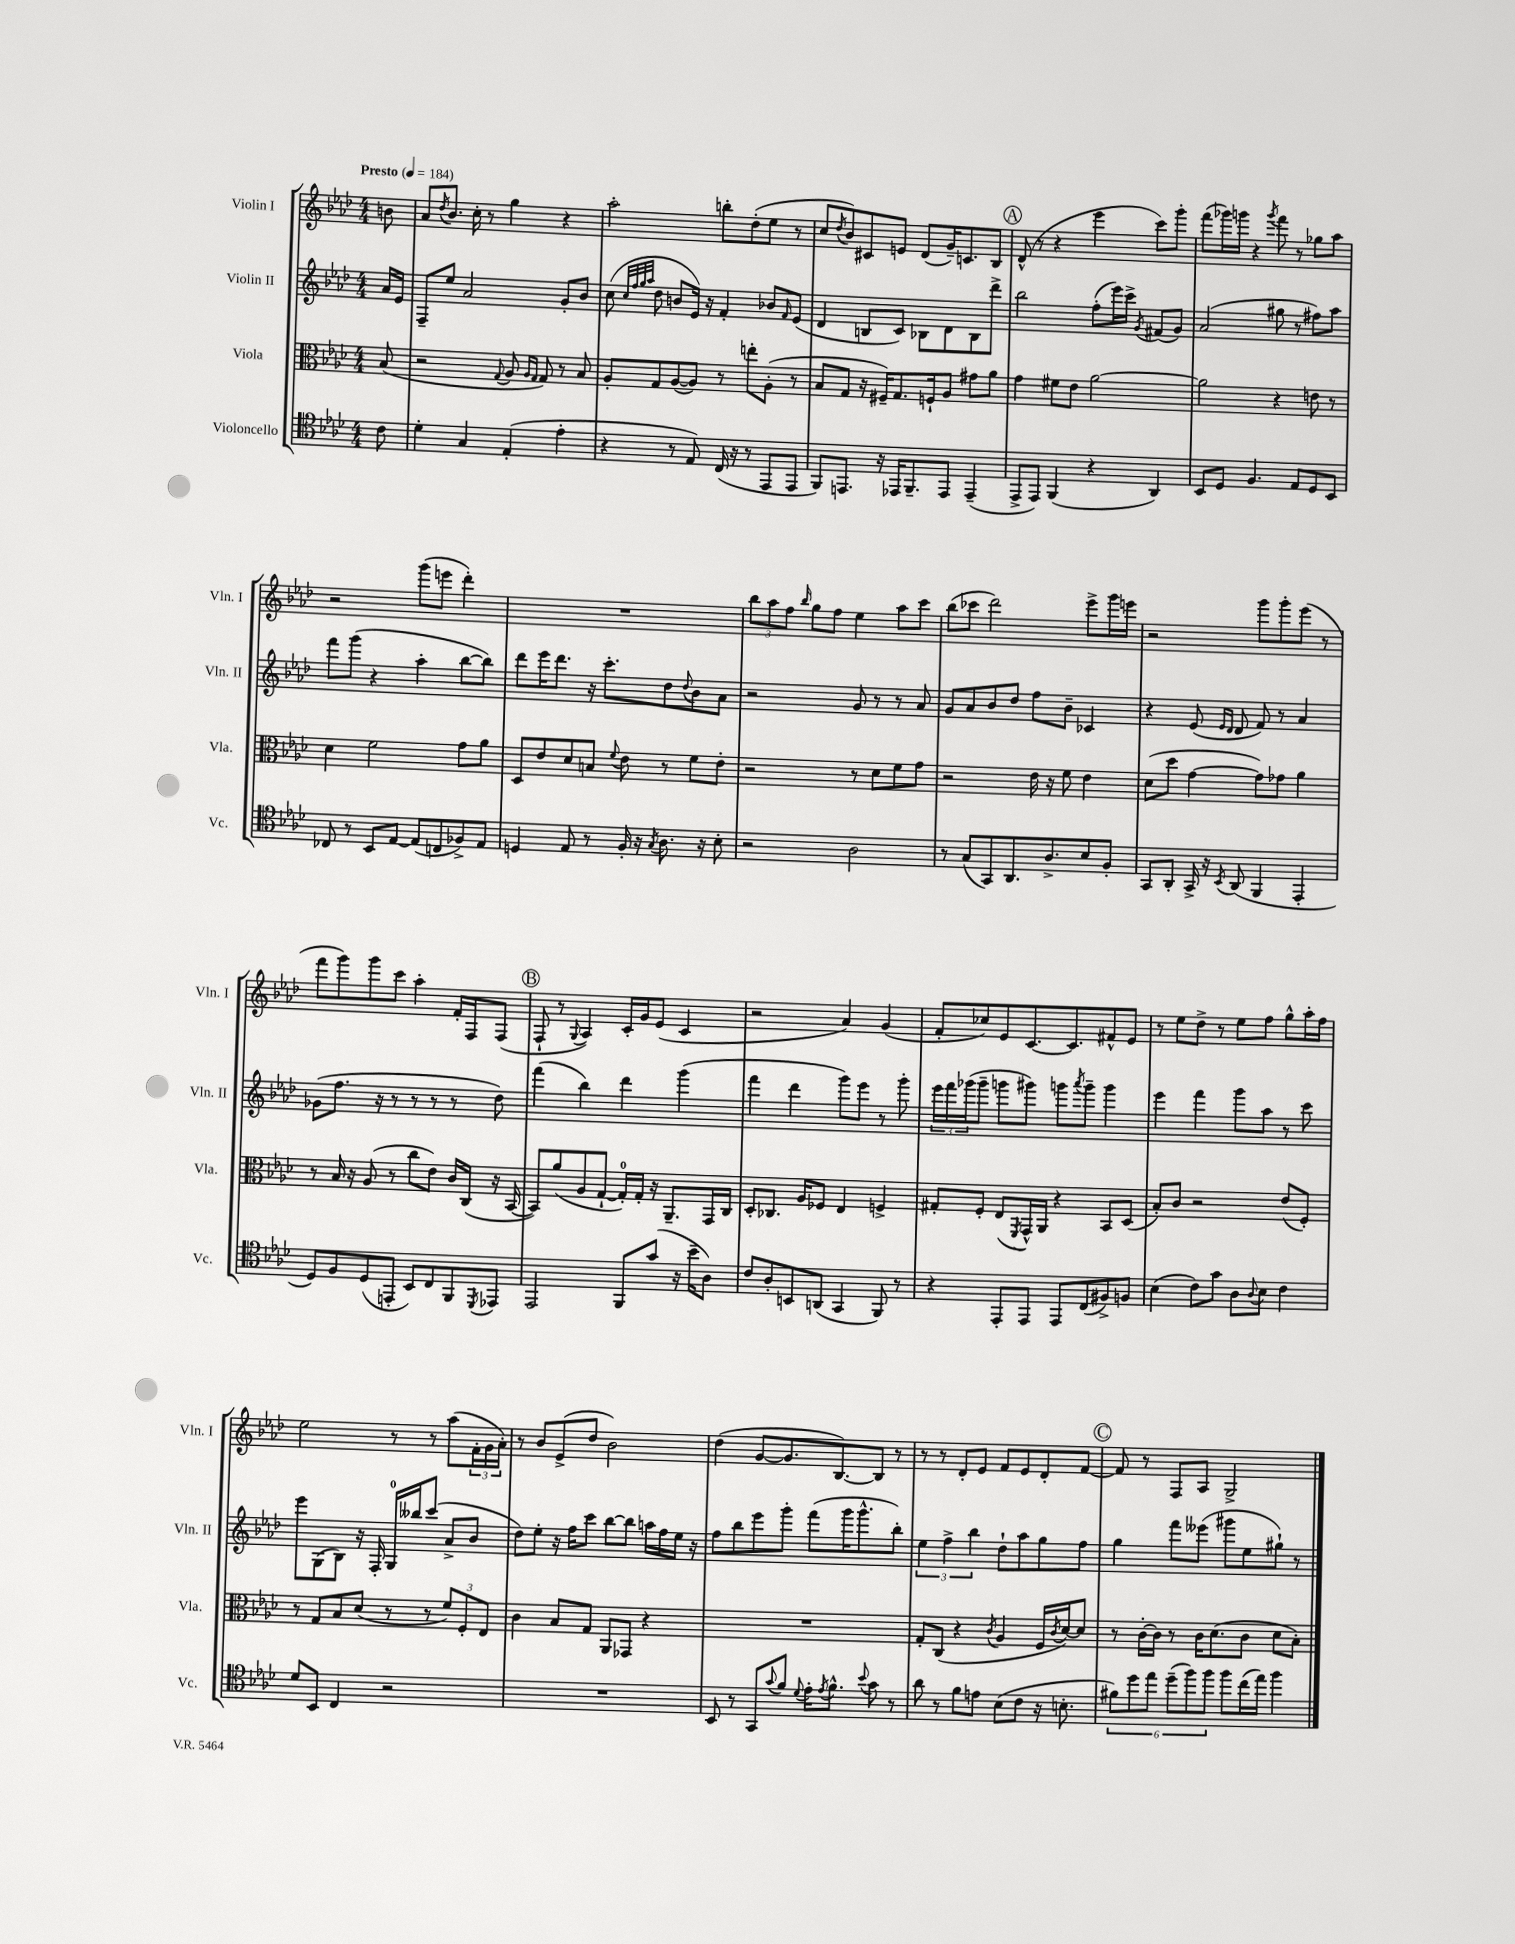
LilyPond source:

<<
\new StaffGroup <<
\new Staff = "s0" \with { instrumentName = "Violin I" shortInstrumentName = "Vln. I" } {
    \clef treble \key aes \major \numericTimeSignature \time 4/4 \partial 8 \tempo "Presto" 4 = 184
    b'8 |
    aes'8 \acciaccatura { des''8 } bes'8. c''16-. r8 g''4 r4 |
    aes''2-. b''8-. des''8-.( ees''8 r8 |
    c''8 \acciaccatura { des''8 } bes'8) cis'8 e'8 des'8( g'16--) c'8. bes8 |
    \mark \markup { \circle "A" } des'8-^( r8 r4 ees'''4 c'''8) g'''8-. |
    f'''8( ges'''16) g'''16 r4 \acciaccatura { g'''8 } f'''8 r8 ges''8 aes''8 |
    r2 g'''8( e'''8 des'''4-.) |
    R1 |
    \tuplet 3/2 { bes''8 aes''8 f''8 } \grace { bes''16 } g''8 f''8 ees''4 aes''8 c'''8 |
    bes''8( ces'''8 des'''2) ees'''8-> g'''16 e'''16 |
    r2 g'''8 g'''8-. ees'''8( r8 |
    f'''8 g'''8) g'''8 c'''8 aes''4-. f'16-. f16 f8( |
    \mark \markup { \circle "B" } f8-! r8 \appoggiatura { g8 } aes4) c'16-. g'16 ees'8( c'4 |
    r2 aes'4) g'4( |
    f'8-. ces''8) ees'8 c'8.~ c'8. fis'8-^ ees'8 |
    r8 ees''8 des''8-> r8 ees''8 f''8 g''8-^ aes''16-. f''16 |
    ees''2 r8 r8 aes''8( \tuplet 3/2 { f'16-. g'16 aes'16-.) } |
    r8 bes'8 ees'8->( des''8 bes'2) |
    des''4( g'8~ g'8. bes8.~) bes8 r8 |
    r8 r8 des'8-. ees'8 f'8 ees'8 des'8-. f'8~ |
    \mark \markup { \circle "C" } f'8 r8 f8 aes8 g2-> \bar "|." |
}
\new Staff = "s1" \with { instrumentName = "Violin II" shortInstrumentName = "Vln. II" } {
    \clef treble \key aes \major \numericTimeSignature \time 4/4 \partial 8
    aes'16 ees'16 |
    f8-- ees''8 aes'2 g'8-. bes'8 |
    c''8( \grace { c''32 f''32 g''32 aes''32 } des''8 b'8 ees'16) r16 f'4-. bes'8 \grace { f'16 } ees'8( |
    des'4 b8 c'8) bes8 des'8 bes8 des'''8-> |
    \mark \markup { \circle "A" } bes''2 f''8-.( ees'''16) c'''16-> \acciaccatura { g'8 } fis'8( g'8) |
    aes'2( gis''8 r8 fis''8) aes''8 |
    f'''8 g'''8( r4 aes''4-. bes''8~ bes''8) |
    des'''8 ees'''16 des'''8. r16 c'''8.-. des''8 \appoggiatura { des''8 } bes'8 aes'8 |
    r2 g'8 r8 r8 aes'8 |
    g'8 aes'8 bes'8 des''8 f''8 bes'8-- ces'4 |
    r4 ees'8( \grace { ees'16 des'16 } des'8 f'8) r8 aes'4 |
    ges'8( f''8. r16 r8 r8 r8 r8 des''8) |
    \mark \markup { \circle "B" } f'''4( bes''4) des'''4 g'''4( |
    f'''4 des'''4 g'''8) ees'''8 r8 g'''8-. |
    \tuplet 3/2 { ees'''16 f'''16 ges'''16( } ges'''8-- g'''8 gis'''8) g'''8 \acciaccatura { aes'''8 } g'''8-- g'''4 |
    ees'''4 f'''4 g'''8 aes''8 r8 c'''8 |
    ees'''8 g8( bes8) r16 f16-. g16-0 beses''16 c'''8( aes'8-> bes'8 |
    des''8) ees''8-. r16 f''16 c'''8 bes''8~ bes''8 a''16 f''16 ees''16 r16 |
    f''8 bes''8 ees'''8 g'''8-. f'''8( g'''16 g'''8.-^ bes''8-.) |
    \tuplet 3/2 { ees''4 f''4-> bes''4 } des''8-! aes''8 g''8 f''8 |
    \mark \markup { \circle "C" } g''4 f'''8 eeses'''8( gis'''8 ees''8 gis''8-!) r8 \bar "|." |
}
\new Staff = "s2" \with { instrumentName = "Viola" shortInstrumentName = "Vla." } {
    \clef alto \key aes \major \numericTimeSignature \time 4/4 \partial 8
    bes8( |
    r2 \appoggiatura { g8 } aes8 \grace { aes16 g16 } g8) r8 bes8 |
    aes8-. g8 aes8~( aes8) r8 e''8-. aes8-.( r8 |
    bes8 g8 r16 fis16--) g8. f16-! aes8 gis'8 aes'8 |
    \mark \markup { \circle "A" } g'4 fis'8 ees'8 aes'2~ |
    aes'2 r4 e'8 r8 |
    des'4 f'2 g'8 aes'8 |
    des8 ees'8 des'8 b8 \appoggiatura { f'8 } ees'8 r8 f'8 ees'8-. |
    r2 r8 des'8 f'8 g'8 |
    r2 ees'16 r16 f'8 ees'4 |
    des'8( des''8 g'4~ g'8) ges'8 aes'4 |
    r8 bes16 r16 aes8( r8 c''8 ees'8) c'16 c16( r16 bes,16~ |
    \mark \markup { \circle "B" } bes,8) aes'8( aes8 g8~-! g16-0-.) g16-. r16 aes,8.-- g,16 c16 |
    des8-. ces8. aes16 fes8 ees4 f4-> |
    gis8-. f8-. ees8( \acciaccatura { f,8 } g,16-^) aes,16 r4 bes,8 des8( |
    bes8-.) c'8 r2 ees'8( f8-.) |
    r8 g8 bes8 des'8( r8 r8 \tuplet 3/2 { f'8) f8-. ees8 } |
    c'4 bes8 g8 aes,8 ges,8 r4 |
    R1 |
    g8-. c8( r4 \acciaccatura { c'8 } aes4 f16 \acciaccatura { c'8 } des'16~) des'8 |
    \mark \markup { \circle "C" } r8 c'16~-. c'16 r8 c'16 des'8.( c'8 des'8 bes8-.) \bar "|." |
}
\new Staff = "s3" \with { instrumentName = "Violoncello" shortInstrumentName = "Vc." } {
    \clef tenor \key aes \major \numericTimeSignature \time 4/4 \partial 8
    c'8 |
    des'4-. g4 ees4-.( ees'4-. |
    r4 r8 ees8) c16( r16 r8 ees,8 ees,8 |
    f,8) e,8. r16 ees,16 f,8.-- ees,8 ees,4--( |
    \mark \markup { \circle "A" } ees,8-> ees,8) f,4( r4 aes,4) |
    bes,8 des8 f4. ees8 des8 bes,8 |
    ces8 r8 bes,8 ees8~ ees8( c8 fes8->) ees8 |
    d4 ees8 r8 f16-. r16 \acciaccatura { g8 } aes8. r16 bes8-. |
    r2 aes2 |
    r8 g8( g,8) aes,8. aes8.-> bes8 f8-. |
    g,8 aes,8-. g,16-> r16 \acciaccatura { bes,8 } aes,8( f,4 ees,4-. |
    des8) f8 des8( e,8-. bes,8) c8 f,8 \acciaccatura { des,8 } ees,8 |
    \mark \markup { \circle "B" } ees,2 f,8 g'8( r16 bes'16-- aes8) |
    c'8 aes8-. b,8 a,8( g,4 f,8) r8 |
    r4 ees,8-. ees,8 ees,8 c8( fis8->) f8 |
    bes4( c'8) g'8 aes8 \appoggiatura { aes8 } bes8 c'4 |
    des'8 bes,8 c4 r2 |
    R1 |
    bes,8 r8 g,8 \appoggiatura { g'8 } f'8 \appoggiatura { des'8 } ees'16-. \acciaccatura { ees'8 } f'8.-^ \appoggiatura { bes'8 } g'8 r8 |
    aes'8 r8 f'8 e'8 bes8( c'8 r16 b8.-. |
    \mark \markup { \circle "C" } \tuplet 6/4 { fis'8) des''8 ees''8 des''8--( f''8) f''8 } f''8 c''16( ees''16) f''4 \bar "|." |
}
>>
>>
\layout { \context { \Score \remove "Bar_number_engraver" } }
